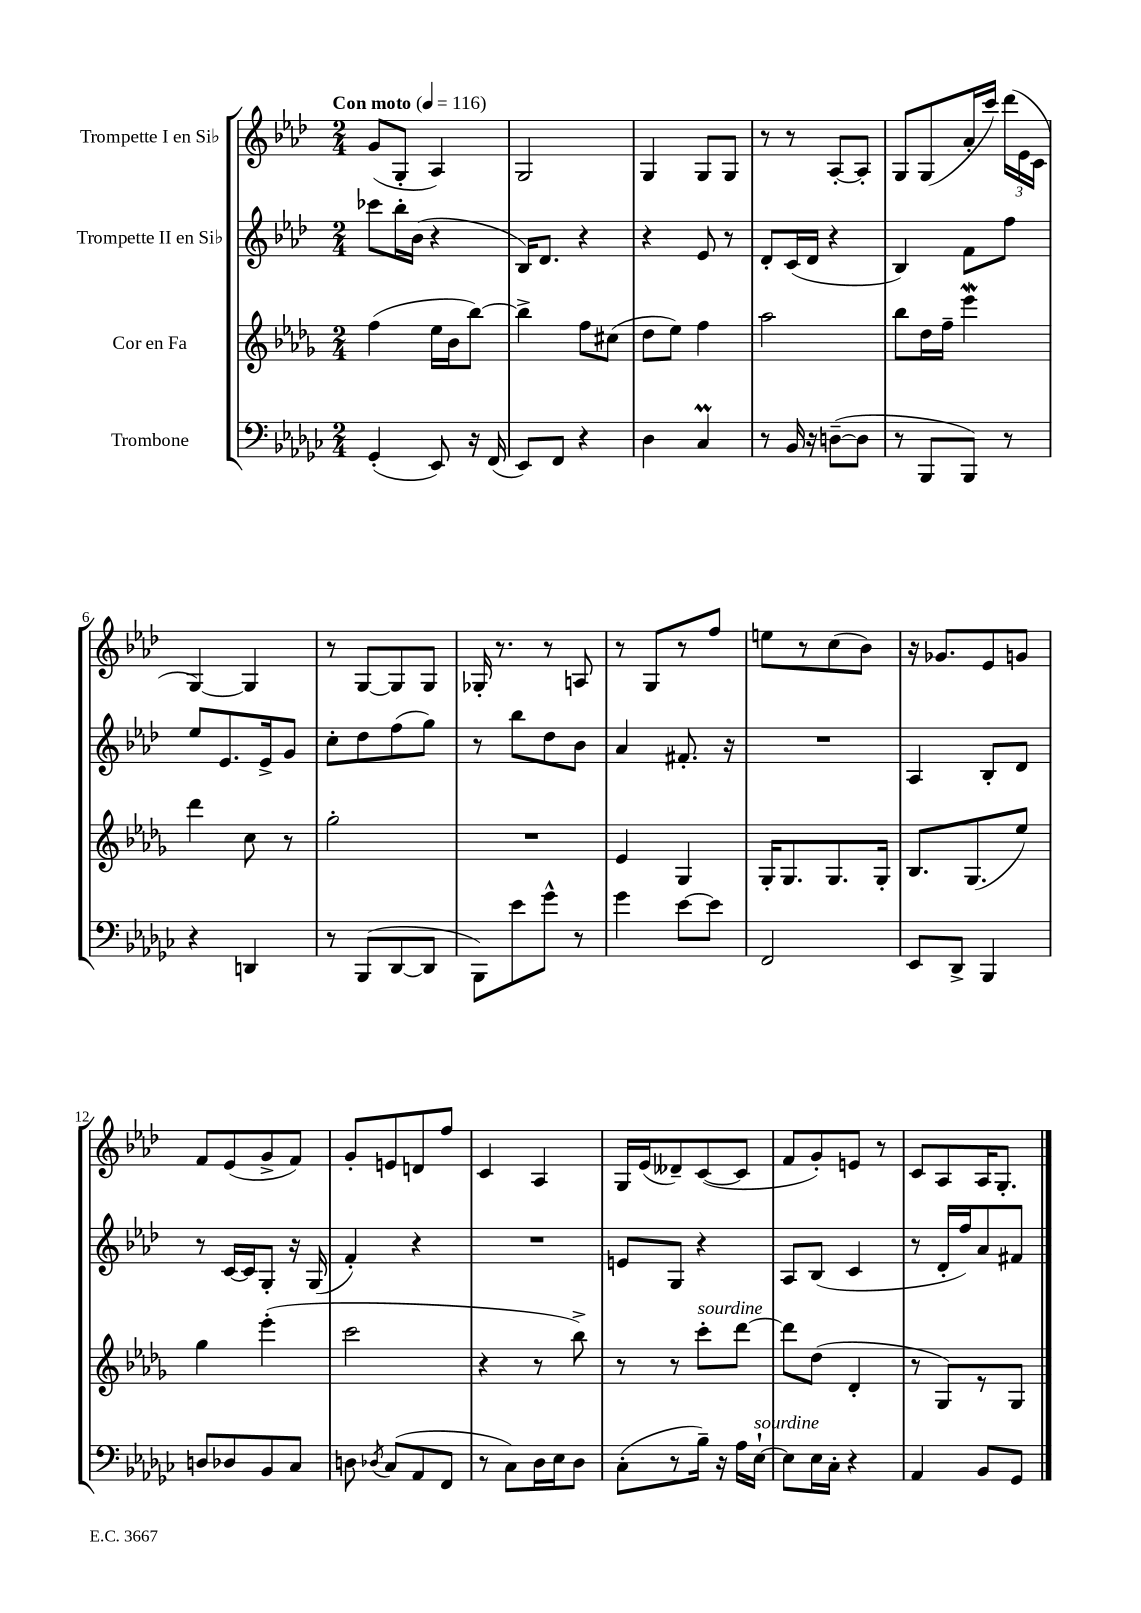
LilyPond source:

<<
\new StaffGroup <<
\new Staff = "s0" \with { instrumentName = "Trompette I en Sib" } {
    \clef treble \key aes \major \numericTimeSignature \time 2/4 \tempo "Con moto" 4 = 116
    \autoBeamOff g'8[( g8]-. aes4) |
    g2 |
    g4 g8[ g8] |
    r8 r8 aes8[~-. aes8]-. |
    g8[ g8( aes'16-. c'''16]) \tuplet 3/2 { des'''16[( ees'16 c'16] } |
    g4~) g4 |
    r8 g8[~ g8 g8] |
    ges16-. r8. r8 a8 |
    r8 g8[ r8 f''8] |
    e''8[ r8 c''8( bes'8]) |
    r16 ges'8.[ ees'8 g'8] |
    f'8[ ees'8( g'8-> f'8]) |
    g'8[-. e'8 d'8 f''8] |
    c'4 aes4 |
    g16[ ees'16( deses'8--) c'8~( c'8] |
    f'8[ g'8-.) e'8] r8 |
    c'8[ aes8 aes16 g8.]-. \bar "|." |
}
\new Staff = "s1" \with { instrumentName = "Trompette II en Sib" } {
    \clef treble \key aes \major \numericTimeSignature \time 2/4
    \autoBeamOff ces'''8[ bes''16-. bes'16]( r4 |
    bes16[) des'8.] r4 |
    r4 ees'8 r8 |
    des'8[-. c'16( des'16] r4 |
    bes4) f'8[ f''8] |
    ees''8[ ees'8. ees'16-> g'8] |
    c''8[-. des''8 f''8( g''8]) |
    r8 bes''8[ des''8 bes'8] |
    aes'4 fis'8.-. r16 |
    R2 |
    aes4 bes8[-. des'8] |
    r8 c'16[~ c'16 g8]-. r16 g16( |
    f'4-.) r4 |
    R2 |
    e'8[ g8] r4 |
    aes8[ bes8]( c'4 |
    r8 des'16[-. f''16) aes'8 fis'8] \bar "|." |
}
\new Staff = "s2" \with { instrumentName = "Cor en Fa" } {
    \clef treble \key des \major \numericTimeSignature \time 2/4
    \autoBeamOff f''4( ees''16[ bes'16 bes''8]~) |
    bes''4-> f''8[ cis''8]( |
    des''8[ ees''8]) f''4 |
    aes''2 |
    bes''8[ des''16 f''16]-- ees'''4\mordent |
    des'''4 c''8 r8 |
    ges''2-. |
    R2 |
    ees'4 ges4 |
    ges16[-. ges8. ges8. ges16]-. |
    bes8.[ ges8.( ees''8]) |
    ges''4 ees'''4-.( |
    c'''2 |
    r4 r8 bes''8->) |
    r8 r8 c'''8[-.^\markup { \italic "sourdine" } des'''8]~ |
    des'''8[ des''8]( des'4-. |
    r8 ges8[) r8 ges8] \bar "|." |
}
\new Staff = "s3" \with { instrumentName = "Trombone" } {
    \clef bass \key ges \major \numericTimeSignature \time 2/4
    \autoBeamOff ges,4-.( ees,8) r16 f,16( |
    ees,8[) f,8] r4 |
    des4 ces4\prall |
    r8 bes,16 r16 d8[~--( d8] |
    r8 bes,,8[ bes,,8]) r8 |
    r4 d,4 |
    r8 bes,,8[( des,8~ des,8] |
    bes,,8[) ees'8 ges'8]-^ r8 |
    ges'4 ees'8[~ ees'8] |
    f,2 |
    ees,8[ des,8]-> bes,,4 |
    d8[ des8 bes,8 ces8] |
    d8 \acciaccatura { des8 } ces8[( aes,8 f,8] |
    r8 ces8[) des16 ees16 des8] |
    ces8[-.( r8 bes16]--) r16 aes16[ ees16]~-!^\markup { \italic "sourdine" } |
    ees8[ ees16 ces16]-. r4 |
    aes,4 bes,8[ ges,8] \bar "|." |
}
>>
>>
